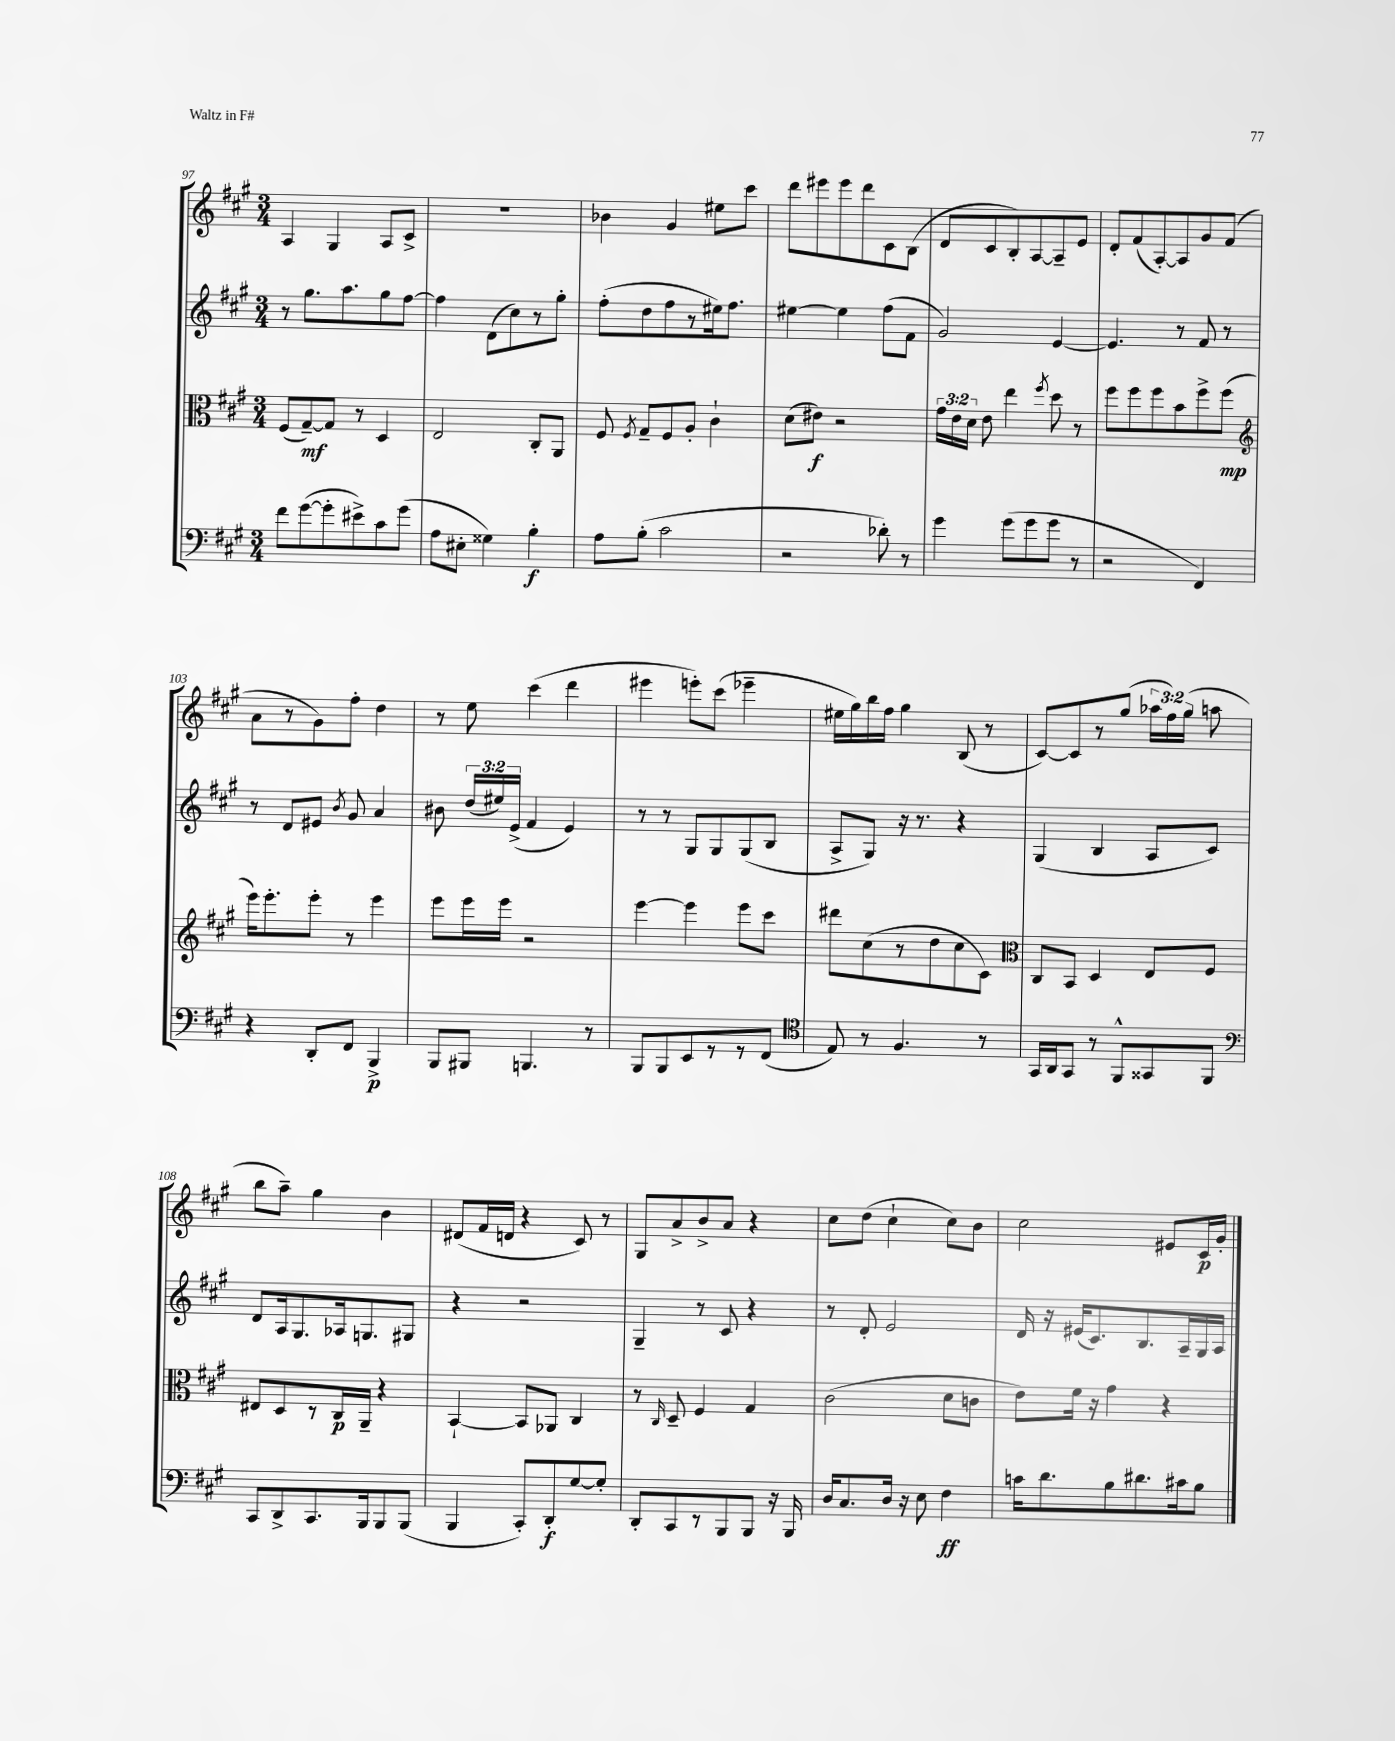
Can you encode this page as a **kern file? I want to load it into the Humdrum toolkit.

**kern	**kern	**kern	**kern
*staff4	*staff3	*staff2	*staff1
*clefF4	*clefC3	*clefG2	*clefG2
*k[f#c#g#]	*k[f#c#g#]	*k[f#c#g#]	*k[f#c#g#]
*M3/4	*M3/4	*M3/4	*M3/4
8f#	(8F#	8r	4A
([8g#	[8G#~)	8.gg#	.
8g#']	8G#]	.	4G#
.	.	8.aa	.
8e#^)	8r	.	.
8c#	4D	8gg#	8A
(8g#	.	[8ff#	8c#^
=	=	=	=
8A	2E	4ff#]	2.r
8E#'	.	.	.
4G##)	.	(8d	.
.	.	8cc#)	.
4B'	8C#'	8r	.
.	8AA	8gg#'	.
=	=	=	=
8A	8F#	(8ff#'	4b-
.	8qF#	.	.
(8B'	8G#~	8dd	.
2c#	8F#	8ff#	4g#
.	8A'	8r	.
.	4c#`	16ee#)	8ee#
.	.	8.ff#	.
.	.	.	8ccc#
=	=	=	=
2r	(8d	[4ee#	8ddd
.	8e#)	.	8eee#
.	2r	4ee#]	8eee#
.	.	.	8ddd
8d-')	.	(8ff#	8c#
8r	.	8f#	(8B
=	=	=	=
4g#	24g#	2g#)	8d
.	24e	.	.
.	24d	.	.
.	8e	.	8c#
(8g#	4ee	.	8B')
8g#	.	.	[8A
.	8qff#	.	.
8g#	8dd	[4e	8A~]
8r	8r	.	8e
=	=	=	=
2r	8ff#	4.e]	8d'
.	8ff#	.	(8f#
.	8ff#	.	[8A')
.	8b	8r	8A]
4FF#)	8ff#^	8f#	8g#
.	(8ff#	8r	(8f#
=	=	=	=
*	*clefG2	*	*
4r	16eee)	8r	8a
.	8.eee'	.	.
.	.	8d	8r
8DD'	8eee'	8e#	8g#)
.	.	8qb	.
8FF#	8r	8g#	8ff#'
4BBB^	4eee	4a	4dd
=	=	=	=
8BBB	8eee	8b#	8r
8BBB#	16eee	(24dd	8ee
.	.	24ee#)	.
.	16eee	.	.
.	.	(24e^	.
4.BBB	2r	4f#	(4ccc#
.	.	4e)	4ddd
8r	.	.	.
=	=	=	=
8BBB	[4eee	8r	4eee#
8BBB	.	8r	.
8EE	4eee]	8G#	8eee')
8r	.	8G#	(8ccc#
8r	8eee	(8G#	4eee-~
(8FF#	8ccc#	8B	.
=	=	=	=
*clefC4	*	*	*
8E)	8ddd#	8A^	16ee#
.	.	.	16gg#)
8r	(8cc#	8G#)	16bb
.	.	.	16ff#
4.F#	8r	16r	4gg#
.	.	8.r	.
.	8dd	.	.
.	8cc#	4r	(8B
8r	8c#)	.	8r
=	=	=	=
*	*clefC3	*	*
16GG#	8C#	(4G#	[8c#)
16AA	.	.	.
8GG#	8BB	.	8c#]
8r	4D	4B	8r
8FF#^^	.	.	(8gg#
8GG##	8E	8A	24aa-
.	.	.	24ff#)
.	.	.	(24gg#
8FF#	8F#	8c#)	8aa
=	=	=	=
*clefF4	*	*	*
8CC#	8E#	8d	8bb
8DD^	8D	16A	8aa~)
.	.	8.G#	.
8.CC#	8r	.	4gg#
.	16C#	16A-	.
16BBB	16AA~	8.G	.
8BBB	4r	.	4b
(8BBB	.	8G#	.
=	=	=	=
4BBB	[4BB`	4r	(8d#
.	.	.	16f#
.	.	.	16d
8CC#')	8BB]	2r	4r
8DD'	8AA-	.	.
[8G#	4C#	.	8c#)
8G#']	.	.	8r
=	=	=	=
8DD'	8r	4G#~	8G#
.	16qqC#	.	.
8CC#	8D~	.	8a^
8r	4F#	8r	8b^
8BBB	.	8c#	8a
8BBB	4G#	4r	4r
16r	.	.	.
16BBB	.	.	.
=	=	=	=
16D	(2c#	8r	8cc#
8.C#	.	.	.
.	.	8d'	(8dd
16D	.	2e	4cc#`
16r	.	.	.
8E	.	.	.
4F#	8d	.	8cc#)
.	8c	.	8b
=	=	=	=
16c	8e)	16d	2cc#
8.d	.	16r	.
.	16f#	(16e#	.
.	16r	8.c#)	.
8B	4g#	.	.
8.d#	.	8.B	.
.	4r	.	8e#
16c#	.	16A~	.
8B	.	16G#	16c#
.	.	16A	16g#'
==	==	==	==
*-	*-	*-	*-
